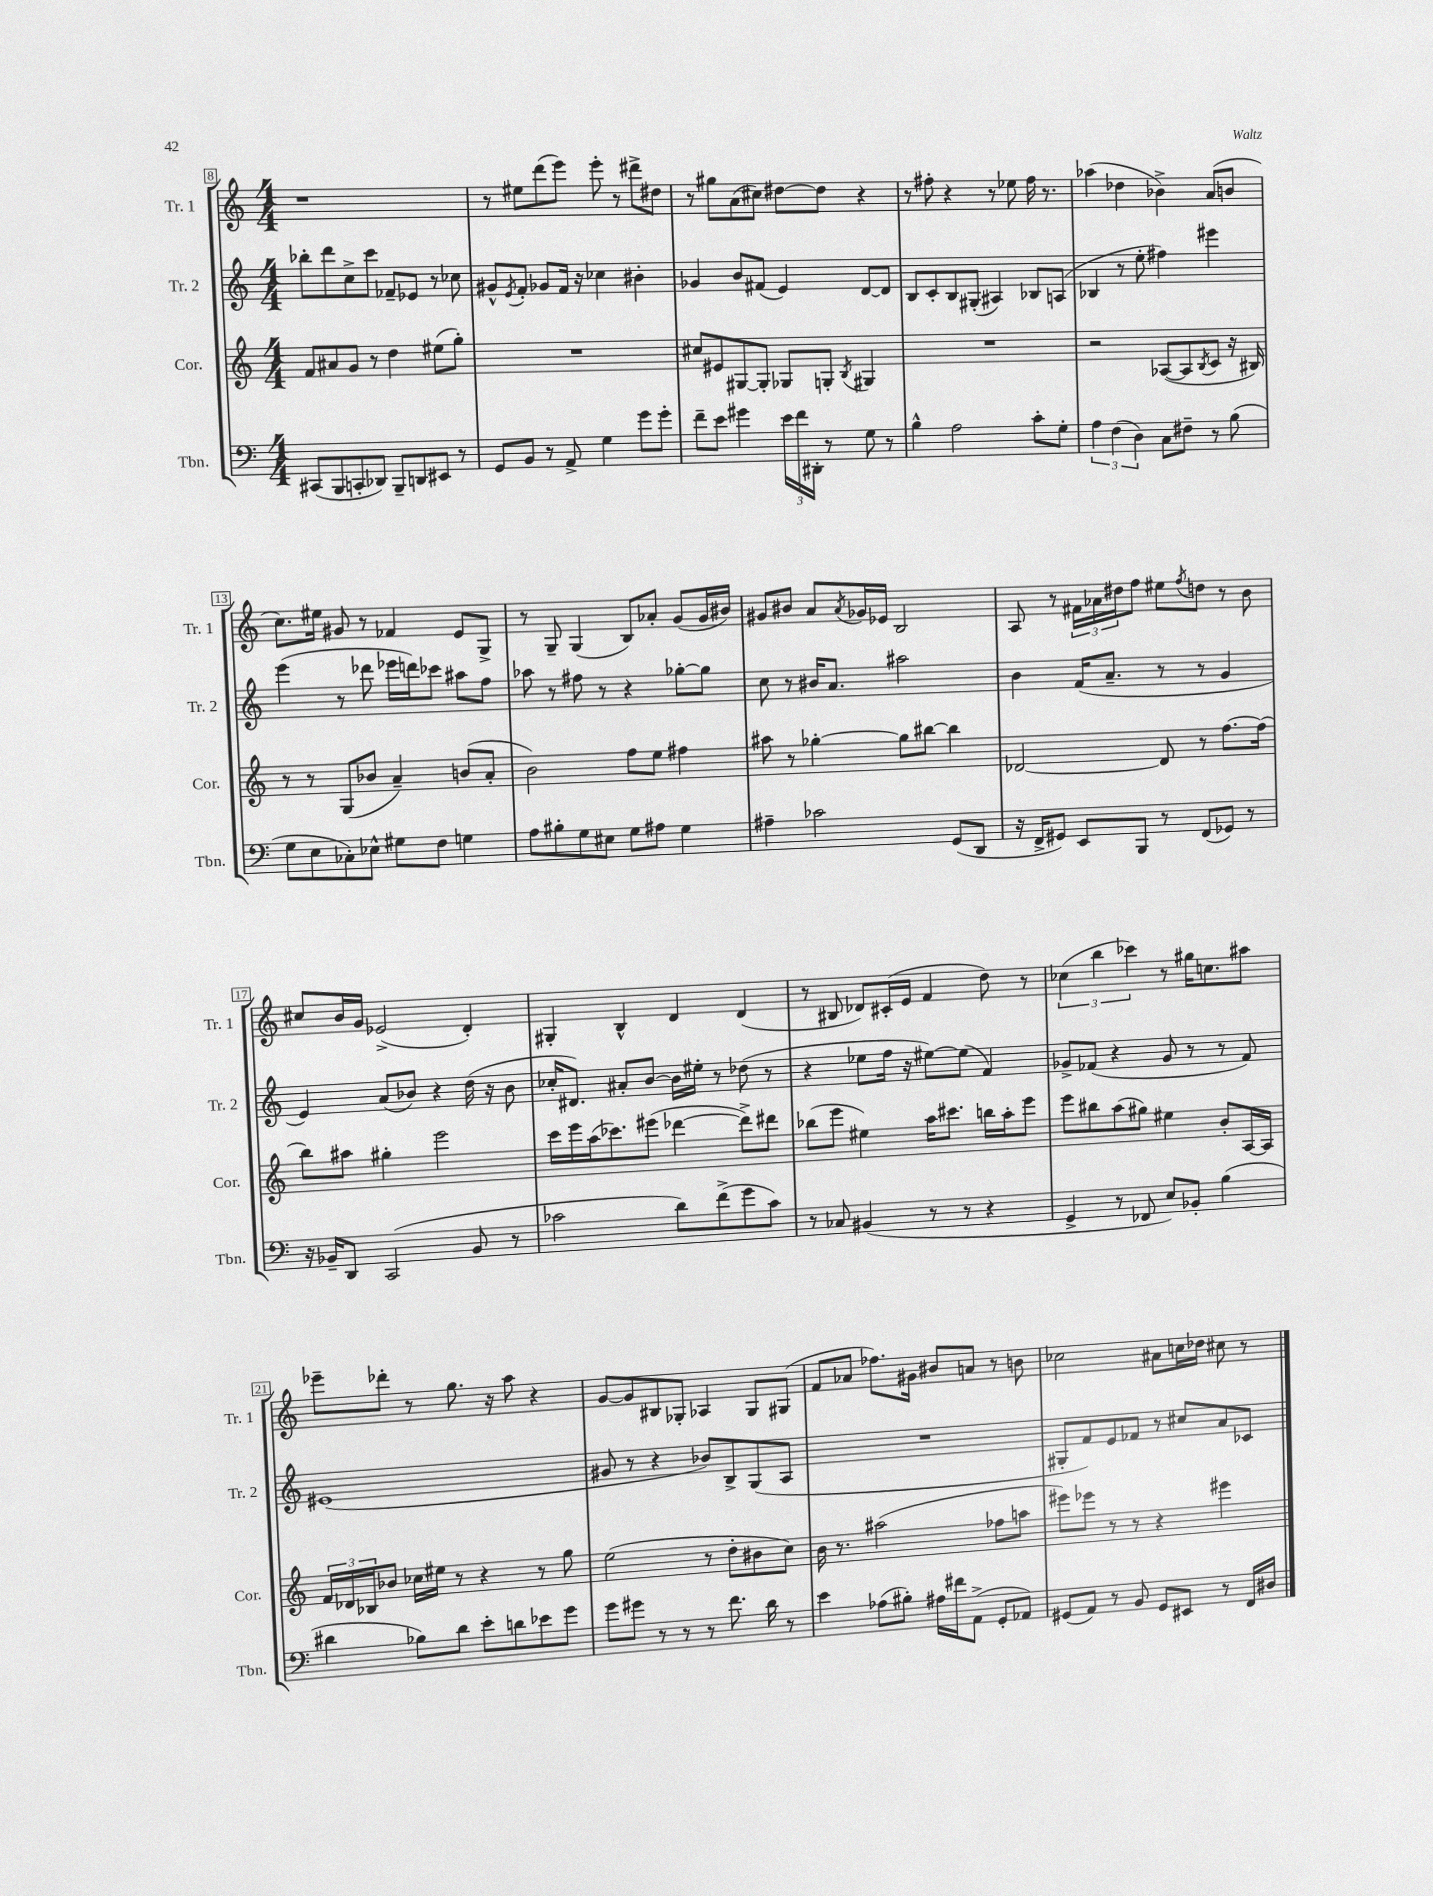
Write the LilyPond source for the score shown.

<<
\new StaffGroup <<
\new Staff = "s0" \with { instrumentName = "Tr. 1" shortInstrumentName = "Tr. 1" } {
    \clef treble \key c \major \numericTimeSignature \time 4/4
    r1 |
    r8 eis''8 d'''8( e'''8) e'''8-. r8 dis'''8-> dis''8 |
    r8 gis''8 a'8( cis''8) dis''8~ dis''8 r4 |
    r8 fis''8-. r4 r8 ees''8 fis''16 r8. |
    aes''4( des''4 bes'4->) a'8( b'8 |
    c''8.) eis''16 gis'8 r8 fes'4 e'8 g8-> |
    r8 g8-- g4( b8) aes'8-. g'8( g'16 bis'16) |
    gis'8 bis'8 a'8 \acciaccatura { a'8 } ges'16 ees'16 b2 |
    a8 r8 \tuplet 3/2 { fis'16 aes'16 dis''16 } f''8 eis''8 \acciaccatura { f''8 } d''8 r8 b'8 |
    cis''8 b'16 g'16 ees'2->( d'4-.) |
    gis4-. b4-^ d'4 d'4( |
    r8 bis8 des'8) cis'16-.( e'16 f'4 d''8) r8 |
    \tuplet 3/2 { ces''4( b''4 ces'''4) } r8 gis''16 c''8. ais''8 |
    ees'''8-- des'''8-. r8 g''8. r16 a''8 r4 |
    g'8~ g'8 bis8 ges8-. aes4 ges8 gis8( |
    f'8 aes'8 fes''8.) gis'16 bis'8 a'8 r8 b'8 |
    ces''2 ais'8 c''16 des''16 cis''8 r8 \bar "|." |
}
\new Staff = "s1" \with { instrumentName = "Tr. 2" shortInstrumentName = "Tr. 2" } {
    \clef treble \key c \major \numericTimeSignature \time 4/4
    bes''8-. d'''8 c''8-> c'''8 fes'8-- ees'8 r8 ces''8 |
    gis'8-^ \acciaccatura { e'8 } f'8-. ges'8 f'16 r16 ces''4 bis'4-. |
    ges'4 b'8 fis'8( e'4) d'8~ d'8 |
    b8 c'8-. b8 gis8-.( ais4) bes8 a8( |
    bes4 r8 e''8-. fis''4) eis'''4 |
    e'''4( r8 des'''8 ees'''16 d'''16) ces'''8 ais''8 f''8 |
    aes''8 r8 fis''8 r8 r4 ges''8~-. ges''8 |
    c''8 r8 bis'16 a'8. ais''2 |
    b'4 f'16( a'8.-- r8 r8 g'4 |
    e'4) a'8( bes'8) r4 d''16( r16 bes'8 |
    ces''16-. dis'8.) ais'8-. b'8~ b'16 eis''16-. r8 des''8( r8 |
    r4 ees''8 f''16 r16 eis''8~) eis''8( f'4) |
    ges'8-> fes'8( r4 ges'8 r8 r8 fes'8) |
    eis'1( |
    gis'8 r8 r4 bes'8) b8-> g8( a8 |
    R1 |
    gis8-. f'8) e'8 fes'8 r8 cis''8 a'8 ces'8 \bar "|." |
}
\new Staff = "s2" \with { instrumentName = "Cor." shortInstrumentName = "Cor." } {
    \clef treble \key c \major \numericTimeSignature \time 4/4
    f'8 ais'8 g'8 r8 d''4 eis''8( g''8-.) |
    R1 |
    cis''8 eis'8 gis8~ gis8-. ges8 g8-. \acciaccatura { b8 } gis4 |
    R1 |
    r2 aes8~( aes8 \acciaccatura { b8 } c'8 r16 bis16) |
    r8 r8 g8( bes'8 a'4--) b'8( a'8-. |
    b'2) f''8 e''8 fis''4 |
    ais''8 r8 ges''4~-. ges''8 bis''8~ bis''4 |
    des'2~ des'8 r8 f''8.~ f''16( |
    b''8) ais''8 gis''4-. e'''2 |
    c'''16 e'''16 a''16( ces'''8.) eis'''8( des'''4~ des'''8->) dis'''8 |
    bes''8( e'''8 eis''4) a''16 cis'''8. b''16 a''16-. e'''8 |
    e'''8 bis''8 a''8( gis''8) eis''4 b'8-. a16~ a16 |
    \tuplet 3/2 { f'16 des'16 bes16 } bes'8 ces''16 eis''16 r8 r4 r8 g''8 |
    e''2( r8 d''8-. bis'8 c''8) |
    b'16 r8. ais''2( fes''8 a''8 |
    eis'''8) ees'''8 r8 r8 r4 eis'''4 \bar "|." |
}
\new Staff = "s3" \with { instrumentName = "Tbn." shortInstrumentName = "Tbn." } {
    \clef bass \key c \major \numericTimeSignature \time 4/4
    cis,8( b,,8 c,8-. des,8) b,,8-- d,8 eis,8 r8 |
    g,8 b,8 r8 a,8-> g4 g'8 g'8-. |
    f'8-- e'8 gis'4 \tuplet 3/2 { e'16 f'16 dis,16-. } r8 g8 r8 |
    b4-^ a2 c'8-. g8-. |
    \tuplet 3/2 { a4 f4( d4) } c8 fis8-- r8 b8( |
    g8 e8 ces8-.) ees8-^ gis8 f8 g4 |
    a8 bis8-. g8 eis8 g8 ais8 g4 |
    ais4-- ces'2 g,8( d,8 |
    r16 f,16-> gis,8) e,8 b,,8 r8 f,8( ges,8) r8 |
    r16 bes,16-- d,8 c,2( bes,8 r8 |
    ces'2 d'8) f'8->( g'8 ces'8) |
    r8 ces8 bis,4( r8 r8 r4 |
    g,4-> r8 fes,8 e8) bes,8-. b4( |
    dis'4 bes8) dis'8 e'8-. d'8 ees'8 g'8 |
    g'8 gis'8 r8 r8 r8 f'8. d'16 r8 |
    e'4 aes8( bis8-.) ais16 fis'16 a,8->( g,8-. aes,8) |
    gis,8( a,8) r8 b,8 gis,8 eis,8 r8 f,16 dis16 \bar "|." |
}
>>
>>
\layout { \context { \Score currentBarNumber = #8 \override BarNumber.stencil = #(make-stencil-boxer 0.1 0.3 ly:text-interface::print) } }
